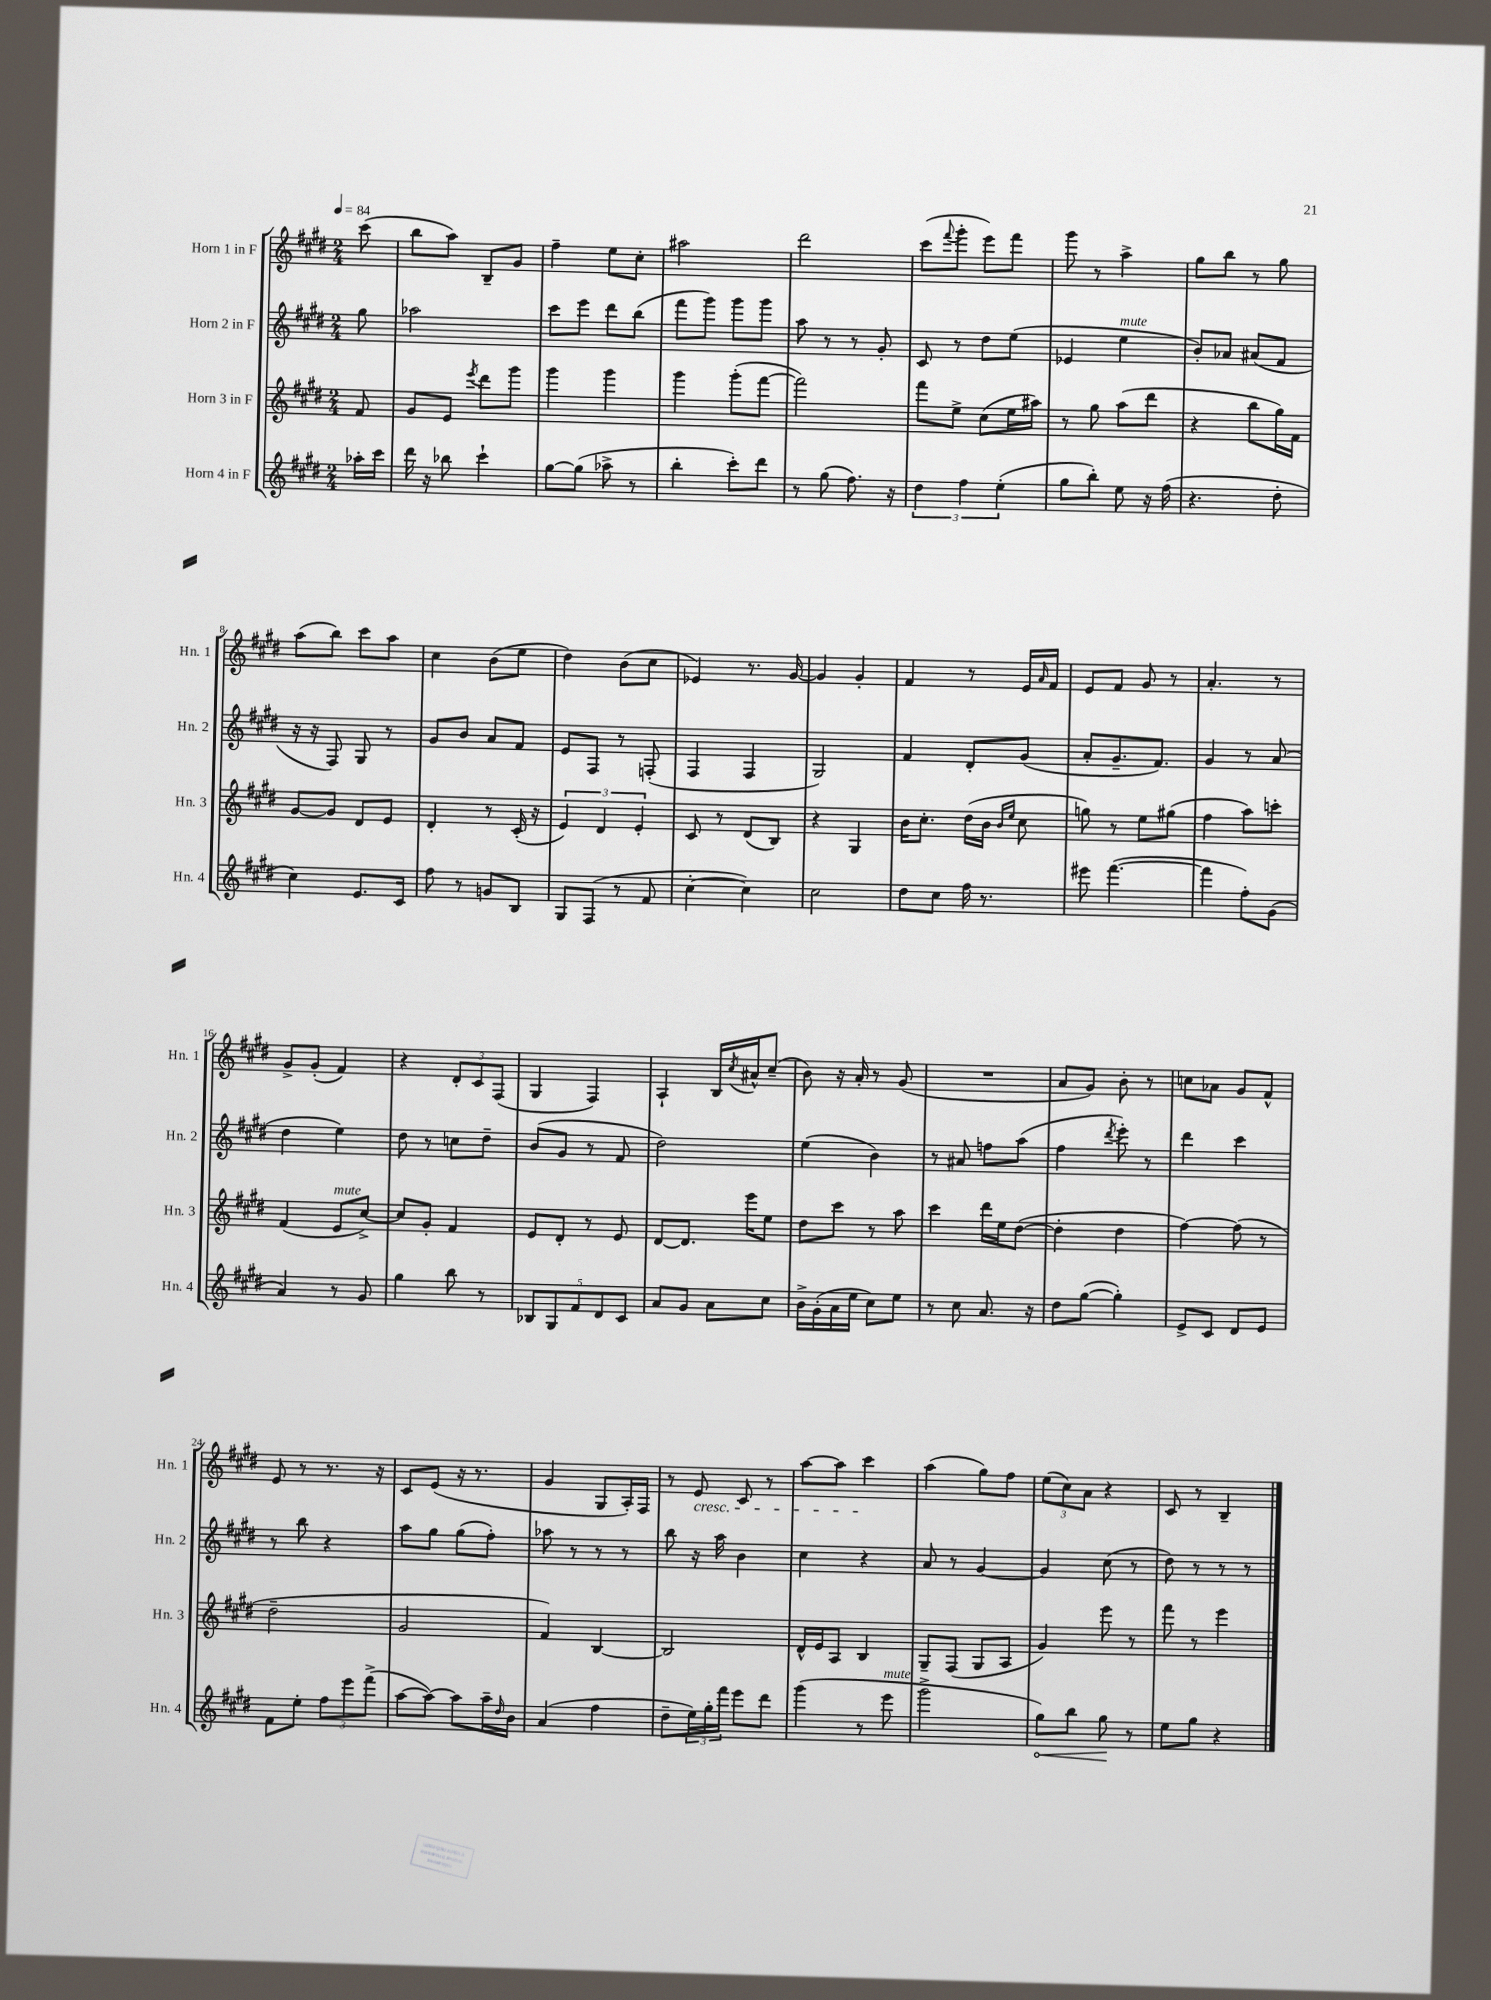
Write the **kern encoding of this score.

**kern	**kern	**kern	**kern
*staff4	*staff3	*staff2	*staff1
*clefG2	*clefG2	*clefG2	*clefG2
*k[f#c#g#d#]	*k[f#c#g#d#]	*k[f#c#g#d#]	*k[f#c#g#d#]
*M2/4	*M2/4	*M2/4	*M2/4
*MM84	*MM84	*MM84	*MM84
16aa-'	8f#	8gg#	(8ccc#
16ccc#	.	.	.
=	=	=	=
16ddd#	8g#	2aa-	8bb
16r	.	.	.
8bb-	8e	.	8aa)
.	8qeee	.	.
4ccc#`	8ddd#	.	8B~
.	8ggg#	.	8g#
=	=	=	=
[8gg#	4ggg#	8ccc#	4ff#~
(8gg#]	.	8eee	.
8aa-^	4ggg#	8ddd#	8ee
8r	.	(8bb	8cc#'
=	=	=	=
4bb'	4ggg#	8fff#	2aa#
.	.	8ggg#)	.
8ccc#')	(8ggg#'	8ggg#	.
8ddd#	[8fff#	8ggg#	.
=	=	=	=
8r	2fff#])	8aa	2ddd#
(8gg#	.	8r	.
8.ff#)	.	8r	.
.	.	8g#'	.
16r	.	.	.
=	=	=	=
6dd#	8fff#	8c#	(8ccc#
.	.	.	8qqfff#
.	8ee^	8r	8ggg#'
6ff#	.	.	.
.	(8cc#	8dd#	8eee)
(6ee'	.	.	.
.	16ee	(8ee	8fff#
.	16aa#)	.	.
=	=	=	=
8gg#	8r	4e-	8ggg#
8bb')	8gg#	.	8r
8ee	(8aa	4ee	4aa^
16r	8ddd#	.	.
(16ff#	.	.	.
=	=	=	=
4.r	4r	8b')	8gg#
.	.	8a-	8bb
.	8bb	(8a#	8r
8dd#'	16gg#)	8f#	8gg#
.	16f#	.	.
=	=	=	=
4cc#)	[8g#	16r	(8aa
.	.	16r	.
.	8g#]	8F#)	8bb)
8.e	8d#	8G#	8ccc#
.	8e	8r	8aa
16c#	.	.	.
=	=	=	=
8ff#	4d#'	8g#	4cc#
8r	.	8b	.
8g	8r	8a	(8b
8B	(16c#'	8f#	8ee
.	16r	.	.
=	=	=	=
8G#	6e)	8e	4dd#)
(8F#	.	8F#	.
.	6d#	.	.
8r	.	8r	(8b
.	6e'	.	.
8f#	.	(8F'	8cc#
=	=	=	=
[4cc#'	8c#	4F#	4e-)
.	8r	.	.
4cc#])	(8d#	4F#	8.r
.	8B)	.	.
.	.	.	[16g#
=	=	=	=
2cc#	4r	2G#)	4g#]
.	4G#	.	4g#'
=	=	=	=
8dd#	16b	4f#	4f#
.	8.cc#'	.	.
8cc#	.	.	.
16ff#	(16dd#	8d#'	8r
8.r	16b	.	.
.	16qqb	.	.
.	16qqee	.	.
.	8cc#	(8g#	16e
.	.	.	16qqa
.	.	.	16f#
=	=	=	=
8eee#	8gg)	8a'	8e
([4.fff#	8r	8.g#~	8f#
.	8ee	.	8g#
.	.	8.f#)	.
.	(8gg#	.	8r
=	=	=	=
4fff#]	4ff#	4g#	4.a'
8ff#')	8aa)	8r	.
(8g#	8ccc'	(8a	8r
=	=	=	=
4a)	(4f#	4dd#	8g#^
.	.	.	(8g#'
8r	8e	4ee)	4f#)
8g#	[8cc#^)	.	.
=	=	=	=
4gg#	8cc#]	8dd#	4r
.	8g#'	8r	.
8bb	4f#	8cc	12d#'
.	.	.	12c#
8r	.	8dd#~	.
.	.	.	(12F#
=	=	=	=
10B-	8e	(8b	4G#
10G#	.	.	.
.	8d#'	8g#	.
10f#	.	.	.
.	8r	8r	4F#)
10d#	.	.	.
.	8e	8f#	.
10c#	.	.	.
=	=	=	=
8a	[8d#	2dd#)	4A`
8g#	8.d#]	.	.
8a	.	.	16B
.	.	.	8qcc#
.	16eee	.	16a#^^
8cc#	8ee	.	(8cc#~
=	=	=	=
16b^	8dd#	(4ee	8b)
(16g#'	.	.	.
16a	8ccc#	.	16r
16ee	.	.	16a'
8cc#)	8r	4b)	8r
8ee	8aa	.	(8g#
=	=	=	=
8r	4ccc#	8r	2r
8cc#	.	8a#	.
8.a	16ddd#	8ff	.
.	16ee	.	.
.	([8dd#	(8aa	.
16r	.	.	.
=	=	=	=
8dd#	4dd#']	4ff#	8a
([8gg#	.	.	8g#)
.	.	8qddd#	.
4gg#'])	4dd#	8eee')	8b'
.	.	8r	8r
=	=	=	=
8e^	[4ff#)	4ddd#	8cc
8c#	.	.	8a-
8d#	(8ff#]	4ccc#	8g#
8e	8r	.	8f#^^
=	=	=	=
8f#	2dd#~	8r	8e
8ee'	.	8bb	8r
12ff#	.	4r	8.r
12eee	.	.	.
(12fff#^	.	.	.
.	.	.	16r
=	=	=	=
[8aa	2g#	8aa	8c#
8aa_)	.	8gg#	(8e
8aa]	.	(8gg#	16r
.	.	.	8.r
16aa~	.	8ff#')	.
16qqdd#	.	.	.
16b	.	.	.
=	=	=	=
(4a	4f#)	8aa-	4g#
.	.	8r	.
4ff#	[4B	8r	8G#
.	.	8r	16A')
.	.	.	16F#
=	=	=	=
8dd#~	2B]	8bb	8r
24ee)	.	16r	8e
24gg#'	.	.	.
.	.	16aa	.
24fff#	.	.	.
8eee	.	4b	8c#
8ddd#	.	.	8r
=	=	=	=
(4ggg#	16d#^^	4cc#	[8aa
.	16e	.	.
.	8A	.	8aa]
8r	4B	4r	4ccc#
8eee	.	.	.
=	=	=	=
2ggg#^	8G#~	8a	(4aa
.	(8F#	8r	.
.	8G#	[4g#	8gg#)
.	8A	.	8ff#
=	=	=	=
8gg#)	4g#)	4g#]	(12ee
.	.	.	12cc#)
8bb	.	.	.
.	.	.	12a
8gg#	8eee	(8cc#	4r
8r	8r	8r	.
=	=	=	=
8ee	8fff#	8dd#)	8c#
8gg#	8r	8r	8r
4r	4eee	8r	4B~
.	.	8r	.
==	==	==	==
*-	*-	*-	*-
